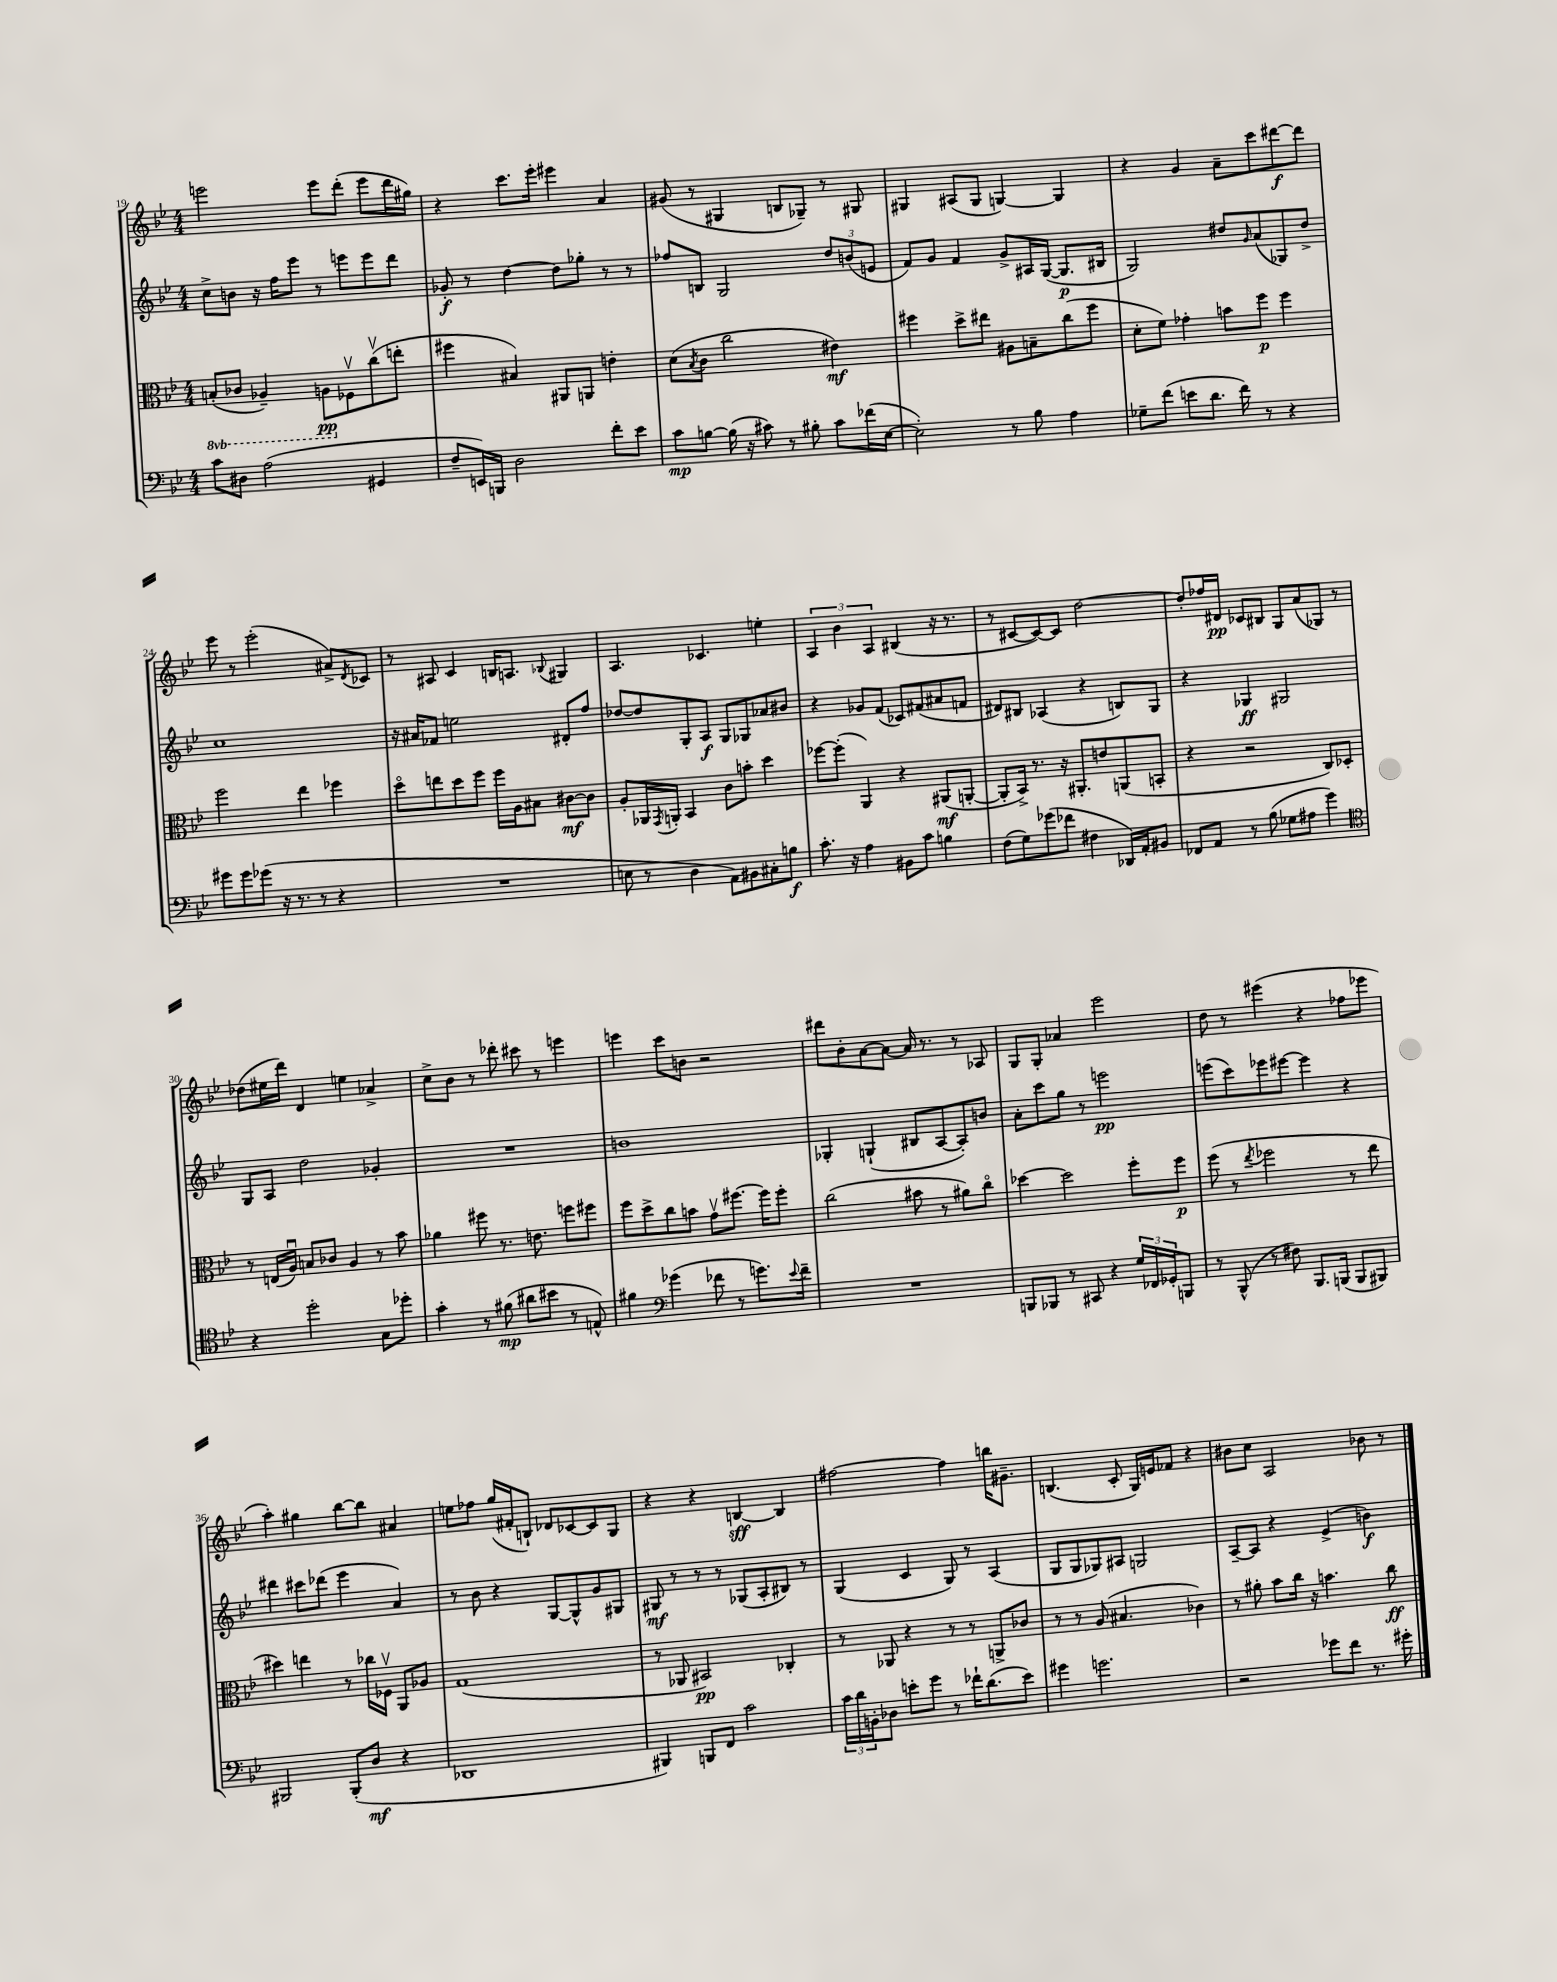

**kern	**kern	**kern	**kern
*staff4	*staff3	*staff2	*staff1
*clefF4	*clefC3	*clefG2	*clefG2
*k[b-e-]	*k[b-e-]	*k[b-e-]	*k[b-e-]
*M4/4	*M4/4	*M4/4	*M4/4
8c\L	(8BB'/L	8cc^\L	2eee\
8D#\J	8C-/J	8b\J	.
(2A\	4AA-~/)	16r	.
.	.	16ff\LK	.
.	.	8eee-\J	.
.	8AA\L	8r	8eee\L
.	8F-v\	8eee\L	(8ddd'\J
4GG#/	(8ccv\	8eee\	8eee\L
.	8ee'\J	8ddd\J	16ddd\L
.	.	.	16gg#\JJ)
=	=	=	=
8F~/L	4ff#\	8g-'/	4r
16EE/L)	.	8r	.
16BBB/JJ	.	.	.
2D\	4B#/)	[4dd\	8.ccc\L
.	.	.	16eee-'\Jk
.	8AA#/L	8dd\]L	4eee#\
.	8AA/J	8gg-'\J	.
8f'\L	4e'\	8r	4a/
8e-\J	.	8r	.
=	=	=	=
8c\L	(8d\L	8ff-/L	(8g#/
.	8qB-/	.	.
[8B\J	8c\J	8B/J	8r
(16B\]	2cc\	2G/	4G#/
16r	.	.	.
8c#\)	.	.	.
8r	.	.	8B/L
8B#'\	.	.	8G-~/J)
8c#\L	4e#\)	12dd/L	8r
.	.	(12b/	.
(16f-\L	.	.	8G#/
.	.	12e/J	.
[16E-\JJ	.	.	.
=	=	=	=
2E-'\])	4ff#\	8f/L)	4G#/
.	.	8g/J	.
.	8dd^\L	4f/	(8A#/L
.	8ee#\J	.	8G#/J
8r	8A#\L	8g^/L	[4G/)
8B-\	8B~\	16A#/L	.
.	.	([16G/JJ	.
4A\	(8cc\	8.G/]L	4G/]
.	8ff#\J	.	.
.	.	16B#/Jk	.
=	=	=	=
8G-~\L	8d'\L	2G/)	4r
(8f\J	8f\J)	.	.
8e\L	4g-'\	.	4g/
8.d\J	.	.	.
.	8b\L	8dd#/L	8a~\L
16f\)	.	.	.
.	.	16qqg/	.
8r	8ff\J	(8a/	8ccc\
4r	4ff\	8G-/)	[8ddd#\
.	.	8dd#^/J	8ddd#\]J
=	=	=	=
8g#\L	2ff\	1cc	8eee-\
8g#\	.	.	8r
(8g-\J	.	.	(2eee-'\
16r	.	.	.
8.r	.	.	.
.	4ee-\	.	.
8r	.	.	.
4r	4ff-\	.	8a#^/L)
.	.	.	8qd/
.	.	.	8c-/J
=	=	=	=
1r	8ddo\L	16r	8r
.	.	16a#/LK	.
.	8ee\	8f-/J	8A#/
.	8dd\	2ee\	4c/
.	8ff\J	.	.
.	16ff\LL	.	16B/LK
.	16A\J	.	8.A/J
.	8B#\J	.	.
.	.	.	8qqB-/
.	[8c#\L	8d#'/L	4G#/
.	8c#\]J	8ff/J	.
=	=	=	=
8E\	8A'/L	[8dd-/L	4.A/
8r	16AA-/L	8dd-/]	.
.	8qGG/	.	.
.	16AA'/JJ	.	.
4D\	4BB-/	8G'/	.
.	.	8A/J	4.c-/
8AA\L)	8c\L	8G/L	.
8BB#\	8b'\J	8G-/	.
8C#'\	4dd\	8a-/	4ee'\
8B\J	.	8b#/J	.
=	=	=	=
8.c'\	[8ff-\L	4r	6A/
.	(8ff-'\]J	.	.
.	.	.	6b-\
16r	.	.	.
4A\	4AA/)	8g-/L	.
.	.	.	6A/
.	.	(8f/J	.
8BB#\L	4r	8c-/L)	(4B#/
8c\J	.	(8f#/	.
4B\	(8AA#/L	8a#/	16r
.	.	.	8.r
.	[8AA'/J	8f/J	.
=	=	=	=
(8F\L	8AA'/]L	8d#/L)	8r
8G\)	16BB-^/Jk)	8B#/J	[8c#/L
.	8.r	.	.
(8g-\	.	(4A-/	8c#/_)
8f-\J	16r	.	8c#/]J
.	8.AA#'/L	.	.
4F#\	.	4r	[2dd\
.	8e/	.	.
16DD-/LL)	(8AA/	8B/L)	.
16AA'/J	.	.	.
8BB#/J	8BB'/J	8G/J	.
=	=	=	=
8FF-/L	4r	4r	8dd'/]L
8AA/J	.	.	16ff-/L
.	.	.	16d#/JJ
8r	2r	4G-/	8c-/L
(8B-\	.	.	8B#/J
8G-\L	.	2G#/	8G/L
8A#\J	.	.	(8a/
4g\)	8C/L)	.	8G-/J)
.	8D-'/J	.	8r
=	=	=	=
*clefC4	*	*	*
4r	8r	8G/L	(8dd-\L
.	(16E/LL	8A/J	16ee#\L
.	16Au/JJ)	.	16ddd\JJ)
2dd'\	8B/L	2dd\	4d/
.	8c-/J	.	.
.	4A/	.	4ee\
8G\L	8r	4g-'/	4a-^/
8dd-'\J	8b-\	.	.
=	=	=	=
4g'\	4a-\	1r	8cc^\L
.	.	.	8b-\J
8r	8ff#\	.	8r
(8f#\	8.r	.	8ddd-'\
8a#\L	.	.	8ccc#\
.	8.e\	.	.
8b#\J	.	.	8r
8r	8ff\L	.	4eee\
8E^^/)	8ff#\J	.	.
=	=	=	=
4f#\	8ff\L	1b	4eee\
.	8dd^\	.	.
*clefF4	*	*	*
(4g-\	8cc\	.	8ccc\L
.	8b\J	.	8b\J
8f-\	8gv\L	.	2r
8r	[8.ff#\J	.	.
8.g\L)	.	.	.
.	16ff#\]LK	.	.
.	8ff#'\J	.	.
8qqe-/	.	.	.
16f-~\Jk	.	.	.
=	=	=	=
1r	(2cc\	4G-'/	8ddd#\L
.	.	.	8b-'\
.	.	(4G`/	[8a\
.	.	.	8a\_J
.	8b#\	8B#/L	16a/]
.	.	.	8.r
.	8r	[8A/	.
.	8a#\L)	8A'/])	8r
.	8cco\J	8b/J	8A-/
=	=	=	=
8BBB/L	[4dd-\	8a'\L	8G/L
8BBB-/J	.	8ccc\	8G'/J
8r	2dd-\]	8gg\J	4a-/
8CC#/	.	8r	.
4r	.	2eee\	2eee-\
24G/LL	8ff'\L	.	.
24FF-/	.	.	.
24GG-'/J	.	.	.
8BBB/J	8ff\J	.	.
=	=	=	=
8r	(8ff\	(8eee\L	8dd\
(8BBB-^^/	8r	8ccc\)	8r
.	8qee-/	.	.
8r	2ff-\	8eee-\	(4eee#\
8F#\)	.	[8eee#\J	.
8.BBB-/L	.	4eee#\]	4r
(16BBB/Jk	.	.	.
8BBB/L	8r	4r	8ff-\L
8BBB#/J)	8ee-\	.	8eee-\J
=	=	=	=
2BBB#/	4dd#\)	4ddd#\	4aa'\)
.	4ee\	8ccc#\L	4gg#\
.	.	(8ddd-\J	.
(8BBB#'/L	8r	4eee-\	[8bb-\L
8D/J	16cc-\LL	.	8bb-\]J
.	16F-v\JJ	.	.
4r	8AA/L	4a/)	4a#/
.	8A-/J	.	.
=	=	=	=
1DD-	(1G	8r	8ee\L
.	.	8b-\	8ff-\J
.	.	4r	(16gg/LL
.	.	.	16f#'/J
.	.	.	8B`/J)
.	.	[8G/L	8d-/L
.	.	8G^^/]	[8c-/
.	.	8g/	8c-/]
.	.	8G#/J	8G/J
=	=	=	=
4BBB#/)	8r	8G#/	4r
.	8AA-/	8r	.
8BBB/L	2BB#/)	8r	4r
8FF/J	.	8r	.
2c\	.	(8G-/L	[4B/
.	.	8A'/	.
.	4C-'/	8B#/J)	4B/]
.	.	8r	.
=	=	=	=
24c\LL	8r	(4G/	[2ff#\
24d\	.	.	.
24BB'\J	.	.	.
8D-\J	8AA-/	.	.
8e'\L	4r	4c/	.
8g\J	.	.	.
8r	8r	8G/)	4ff#\]
16f-`\LK	8r	8r	.
(8.d\	.	.	.
.	8AA^/L	(4A/	16bb\LK
.	.	.	8.g#~\J
8e\J)	8c-/J	.	.
=	=	=	=
4g#\	8r	8G/L	(4.B/
.	8r	8G/	.
2.g\	(8A/	8G-/)	.
.	4.B#/	8A#/J	8c'/
.	.	2G/	16G/LL)
.	.	.	16e/J
.	.	.	8f-/J
.	4c-\)	.	4r
=	=	=	=
2r	8r	[8A~/L	8b#\L
.	8a#'\	8A/]J	8cc\J
.	8b-\L	4r	2A/
.	16cc\Jk	.	.
.	16r	.	.
8g-\L	4.b\	(4e-^/	.
8f\J	.	.	.
8.r	.	4b\)	8b-\
.	8cc\	.	8r
16g#'\	.	.	.
==	==	==	==
*-	*-	*-	*-
